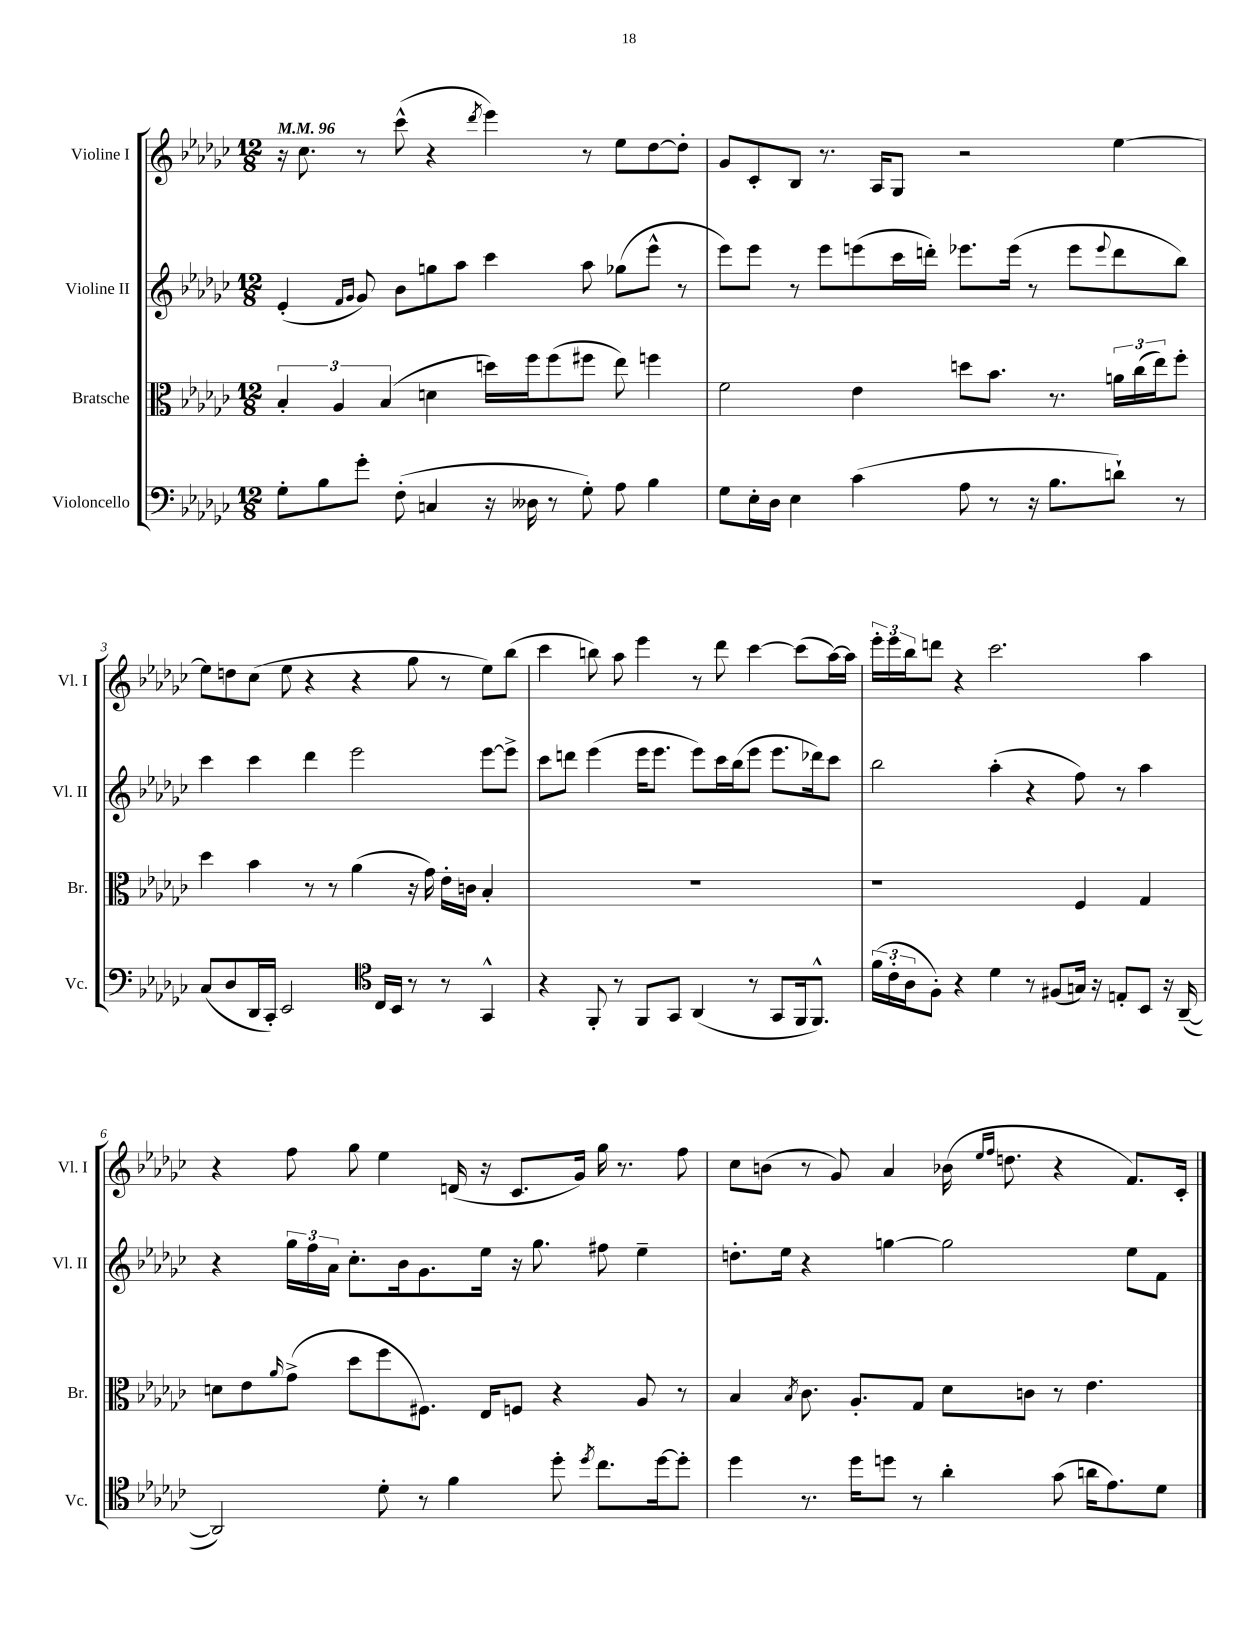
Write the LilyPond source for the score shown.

<<
\new StaffGroup <<
\new Staff = "s0" \with { instrumentName = "Violine I" shortInstrumentName = "Vl. I" } {
    \clef treble \key ges \major \numericTimeSignature \time 12/8 \tempo 4 = 96
    r16 ces''8. r8 ces'''8-^( r4 \acciaccatura { des'''8 } ees'''4) r8 ees''8 des''8~ des''8-. |
    ges'8 ces'8-. bes8 r8. aes16 ges8 r2 ees''4~ |
    ees''8 d''8 ces''8( ees''8 r4 r4 ges''8 r8 ees''8) bes''8( |
    ces'''4 b''8) aes''8 ees'''4 r8 des'''8 ces'''4~ ces'''8( aes''16~) aes''16 |
    \tuplet 3/2 { ees'''16-. ees'''16 bes''16 } d'''8 r4 ces'''2. aes''4 |
    r4 f''8 ges''8 ees''4 d'16( r16 ces'8. ges'16) ges''16 r8. f''8 |
    ces''8 b'8( r8 ges'8) aes'4 bes'16( \grace { ees''16 f''16 } d''8. r4 f'8.) ces'16-. \bar "|." |
}
\new Staff = "s1" \with { instrumentName = "Violine II" shortInstrumentName = "Vl. II" } {
    \clef treble \key ges \major \numericTimeSignature \time 12/8
    ees'4-.( \grace { f'16 ges'16 } ges'8) bes'8 g''8 aes''8 ces'''4 aes''8 ges''8( ees'''8-^ r8 |
    ees'''8) ees'''8 r8 ees'''8 e'''8( ces'''16 d'''16-.) ees'''8. ees'''16( r8 ees'''8 \appoggiatura { ees'''8 } d'''8 bes''8) |
    ces'''4 ces'''4 des'''4 ees'''2 ees'''8~ ees'''8-> |
    ces'''8 d'''8 ees'''4( ees'''16 ees'''8. ees'''8) ces'''16 bes''16( ees'''8 ees'''8. des'''16) ces'''8 |
    bes''2 aes''4-.( r4 f''8) r8 aes''4 |
    r4 \tuplet 3/2 { ges''16 f''16 aes'16 } ces''8.-. bes'16 ges'8. ees''16 r16 ges''8. fis''8 ees''4-- |
    d''8.-. ees''16 r4 g''4~ g''2 ees''8 f'8 \bar "|." |
}
\new Staff = "s2" \with { instrumentName = "Bratsche" shortInstrumentName = "Br." } {
    \clef alto \key ges \major \numericTimeSignature \time 12/8
    \tuplet 3/2 { bes4-. aes4 bes4( } d'4 d''16) f''16 f''8( fis''8 ees''8) f''4 |
    f'2 ees'4 d''8 bes'8. r8. \tuplet 3/2 { a'16 ces''16( ees''16) } f''8-. |
    des''4 bes'4 r8 r8 aes'4( r16 ges'16) ees'16-. c'16 bes4-. |
    R1. |
    r1 f4 ges4 |
    d'8 ees'8 \grace { aes'16 } ges'8->( des''8 f''8 fis8.) ees16 f8 r4 aes8 r8 |
    bes4 \acciaccatura { bes8 } ces'8. aes8.-. ges8 des'8 c'8 r8 ees'4. \bar "|." |
}
\new Staff = "s3" \with { instrumentName = "Violoncello" shortInstrumentName = "Vc." } {
    \clef bass \key ges \major \numericTimeSignature \time 12/8
    ges8-. bes8 ges'8-. f8-.( c4 r16 deses16 r8 ges8-.) aes8 bes4 |
    ges8 ees16-. des16 ees4 ces'4( aes8 r8 r16 bes8. d'8-!) r8 |
    ces8( des8 des,16 ces,16-.) ees,2 \clef tenor ces16 bes,16 r8 r8 ges,4-^ |
    r4 f,8-. r8 f,8 ges,8 aes,4( r8 ges,8 f,16 f,8.-^) |
    \tuplet 3/2 { f'16( ces'16-. aes16 } f8-.) r4 des'4 r8 fis8( g16) r16 e8-. bes,8 r16 aes,16~--( |
    aes,2) des'8-. r8 f'4 des''8-. \acciaccatura { des''8 } ces''8. des''16~ des''8-. |
    des''4 r8. des''16 d''8 r8 aes'4-. ges'8( a'16 ees'8.) des'8 \bar "|." |
}
>>
>>
